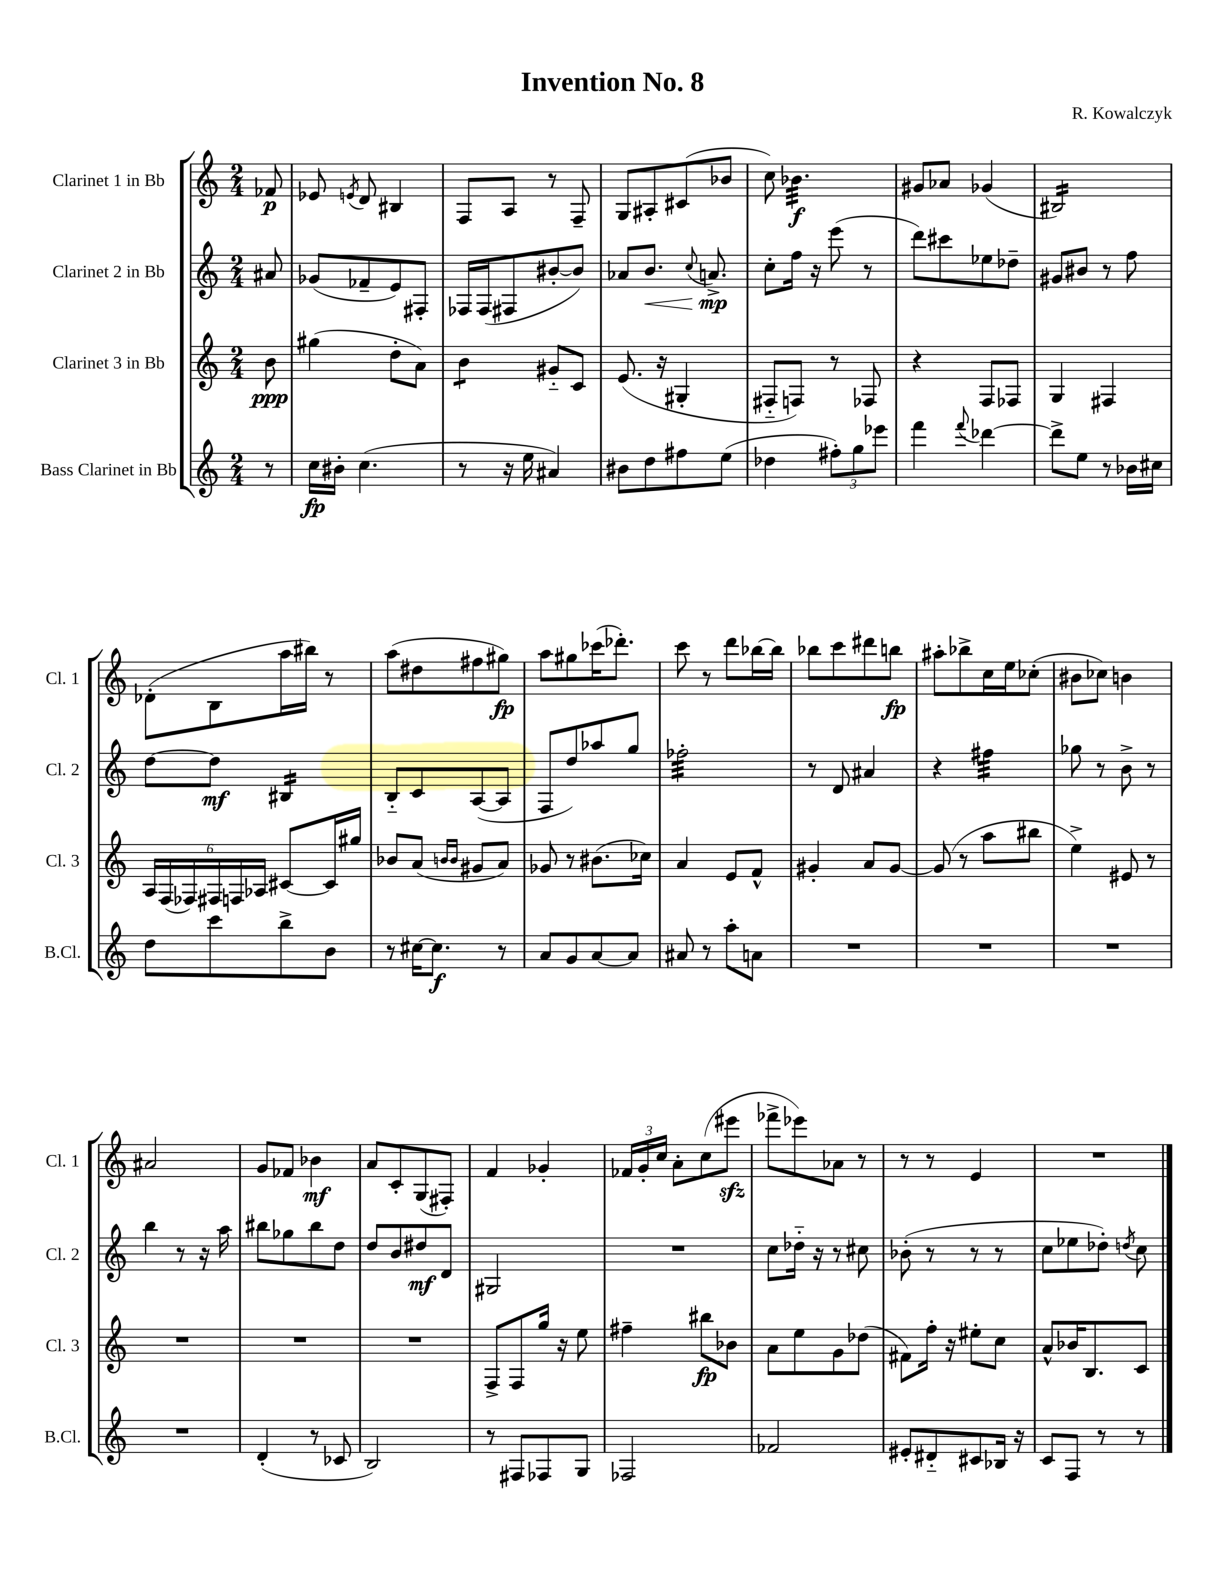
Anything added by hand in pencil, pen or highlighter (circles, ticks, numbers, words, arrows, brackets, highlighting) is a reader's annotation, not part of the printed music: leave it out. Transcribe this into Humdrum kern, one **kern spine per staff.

**kern	**kern	**kern	**kern
*staff4	*staff3	*staff2	*staff1
*clefG2	*clefG2	*clefG2	*clefG2
*k[]	*k[]	*k[]	*k[]
*M2/4	*M2/4	*M2/4	*M2/4
8r	8b	8a#	8f-
=	=	=	=
16cc	(4gg#	(8g-	8e-
16b#'	.	.	.
.	.	.	8qe
(4.cc	.	8f-~	8d
.	8dd'	8e)	4B#
.	8a)	8F#'	.
=	=	=	=
8r	4b	16F-	8F
.	.	(16F-	.
16r	.	8F#	8A
16ee	.	.	.
4a#)	8g#'~	[8b#'	8r
.	8c	8b#])	8F~
=	=	=	=
8b#	(8.e	8a-	8G
8dd	.	8.b	8A#'
.	16r	.	.
8ff#	4G#'	.	(8c#
.	.	8qqcc	.
.	.	8.a^	.
(8ee	.	.	8b-
=	=	=	=
4dd-	8F#'~	8cc'	8cc)
.	8F)	16ff	4.b-
.	.	16r	.
12ff#')	8r	(8eee	.
12gg	.	.	.
.	8F-	8r	.
12eee-	.	.	.
=	=	=	=
4fff	4r	8ddd)	8g#
.	.	8ccc#	8a-
8qqfff	.	.	.
[4ddd-	8F	8ee-	(4g-
.	8F-	8dd-~	.
=	=	=	=
8ddd-^]	4G	8g#	2B#)
8ee	.	8b#	.
8r	4F#	8r	.
16b-	.	8ff	.
16cc#	.	.	.
=	=	=	=
8dd	24A	[8dd	(8d-'
.	(24F	.	.
.	24F-)	.	.
8ccc	24F#	8dd]	8B
.	24F	.	.
.	24A-	.	.
8bb^	[8c#	4B#	16aa
.	.	.	16bb#)
8b	16c#]	.	8r
.	16gg#	.	.
=	=	=	=
8r	8b-	8B'~	(8aa
[16cc#	(8a	8c	8dd#
8.cc#]	.	.	.
.	16qqb	.	.
.	16qqb	.	.
.	8g#	([8A	8ff#
8r	8a)	8A]	8gg#)
=	=	=	=
8a	8g-	8F	8aa
8g	8r	8dd)	8gg#
[8a	(8.b#	8aa-	(16ccc-
.	.	.	8.ddd-')
8a]	.	8gg	.
.	16cc-)	.	.
=	=	=	=
8a#	4a	2ff-'	8ccc
8r	.	.	8r
8aa'	8e	.	8ddd
8a	8f^^	.	[16bb-
.	.	.	16bb-]
=	=	=	=
2r	4g#'	8r	8bb-
.	.	8d	8ccc
.	8a	4a#	8ddd#
.	[8g#	.	8bb
=	=	=	=
2r	(8g#]	4r	8aa#'
.	8r	.	8bb-^
.	8aa	4ff#	16cc
.	.	.	16ee
.	8bb#	.	(8cc-'
=	=	=	=
2r	4ee^)	8gg-	8b#
.	.	8r	8cc-)
.	8e#	8b^	4b
.	8r	8r	.
=	=	=	=
2r	2r	4bb	2a#
.	.	8r	.
.	.	16r	.
.	.	16aa	.
=	=	=	=
(4d'	2r	8bb#	8g
.	.	8gg-	8f-
8r	.	8bb#	4b-
8c-	.	8dd	.
=	=	=	=
2B)	2r	8dd	8a
.	.	8b	8c'
.	.	8dd#	(8G
.	.	8d	8F#')
=	=	=	=
8r	8F^	2G#	4f
8F#	8F	.	.
8F-	16gg	.	4g-'
.	16r	.	.
8G	8ee	.	.
=	=	=	=
2F-	4ff#~	2r	24f-
.	.	.	24g'
.	.	.	24cc
.	.	.	8a'
.	8bb#	.	(8cc
.	8b-	.	8eee#
=	=	=	=
2f-	8a	8cc	8fff-^
.	8ee	16dd-'~	8eee-)
.	.	16r	.
.	8g	8r	8a-
.	(8dd-	8cc#	8r
=	=	=	=
8e#'	8f#)	(8b-'	8r
8d#'~	16ff'	8r	8r
.	16r	.	.
8c#	8ee#'	8r	4e
16B-	8cc	8r	.
16r	.	.	.
=	=	=	=
8c	8a^^	8cc	2r
8F	16b-	8ee-	.
.	8.B	.	.
8r	.	8dd-')	.
.	.	8qdd	.
8r	8c	8cc	.
==	==	==	==
*-	*-	*-	*-
